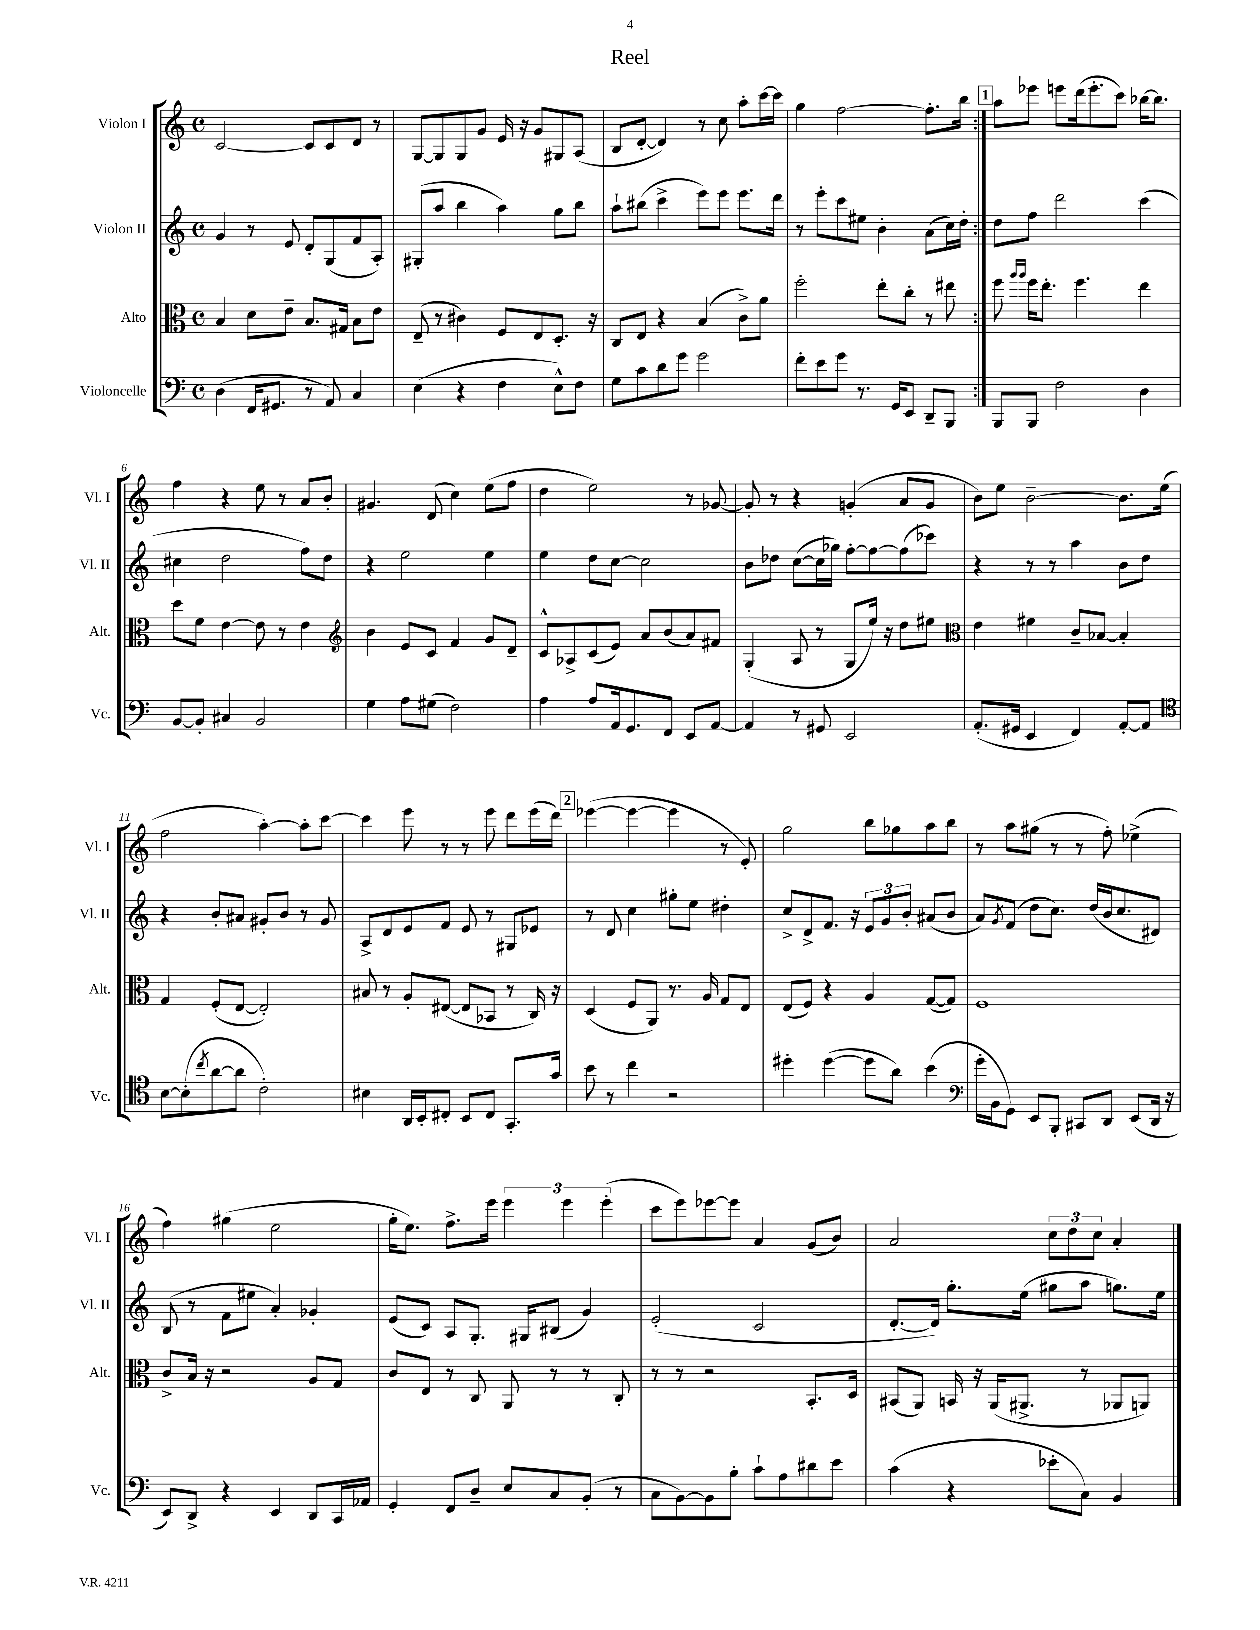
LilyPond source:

\header { title = "Reel" }
<<
\new StaffGroup <<
\new Staff = "s0" \with { instrumentName = "Violon I" shortInstrumentName = "Vl. I" } {
    \clef treble \key c \major \defaultTimeSignature \time 4/4
    \repeat volta 2 { c'2~ c'8 c'8 d'8 r8 |
    g8~ g8 g8 g'8 e'16 r16 g'8 gis8 a8( |
    b8 d'8~-. d'4) r8 c''8 a''8-. c'''16~ c'''16 |
    g''4 f''2~ f''8.-. b''16 | }
    \mark \markup { \box "1" } a''8 ees'''8 e'''8 d'''16( e'''8.-. c'''8) bes''16~ bes''8. |
    f''4 r4 e''8 r8 a'8 b'8-. |
    gis'4. d'8( c''4) e''8( f''8 |
    d''4 e''2) r8 ges'8~ |
    ges'8-. r8 r4 g'4-.( a'8 g'8 |
    b'8) e''8 b'2~-- b'8. e''16( |
    f''2 a''4~-.) a''8-. c'''8~ |
    c'''4 e'''8 r8 r8 e'''8 d'''8 e'''16( d'''16) |
    \mark \markup { \box "2" } ees'''4~( ees'''4~ ees'''4 r8 e'8-.) |
    g''2 b''8 ges''8 a''8 b''8 |
    r8 a''8 gis''8( r8 r8 f''8-.) ees''4->( |
    f''4) gis''4( e''2 |
    g''16-. e''8.) f''8.-> e'''16 \tuplet 3/2 { e'''4 e'''4 e'''4-.( } |
    c'''8 e'''8) ees'''8~ ees'''8 a'4 g'8( b'8) |
    a'2 \tuplet 3/2 { c''8 d''8 c''8 } a'4-. \bar "|." |
}
\new Staff = "s1" \with { instrumentName = "Violon II" shortInstrumentName = "Vl. II" } {
    \clef treble \key c \major \defaultTimeSignature \time 4/4
    \repeat volta 2 { g'4 r8 e'8 d'8-. g8( f'8 a8-.) |
    gis8-.( a''8 b''4 a''4) g''8 b''8 |
    a''8-! bis''8( c'''4-> e'''8) e'''8 e'''8. d'''16 |
    r8 e'''8-. c'''8 eis''8 b'4-. a'8( c''16) d''16-. | }
    \mark \markup { \box "1" } d''8 f''8 d'''2 c'''4( |
    cis''4 d''2 f''8) d''8 |
    r4 e''2 e''4 |
    e''4 d''8 c''8~ c''2 |
    b'8 des''8 c''8~( c''16 ges''16) f''8~-. f''8~ f''8( ces'''8) |
    r4 r8 r8 a''4 b'8 d''8 |
    r4 b'8-. ais'8 gis'8-. b'8 r8 gis'8 |
    a8-> d'8 e'8 f'8 e'8 r8 gis8 ees'8 |
    \mark \markup { \box "2" } r8 d'8 c''4 gis''8-. e''8 dis''4-. |
    c''8-> d'8-> f'8. r16 \tuplet 3/2 { e'8 g'8 b'8-. } ais'8( b'8 |
    a'8) \acciaccatura { g'8 } f'8( d''8 c''8.) d''16( b'16 c''8. dis'8) |
    b8( r8 f'8 eis''8 a'4-.) ges'4-. |
    e'8( c'8) a8 g8.-. gis16 bis8( g'4) |
    e'2-.( c'2 |
    d'8.~-. d'16) g''8.-. e''16( gis''8 a''8 g''8.) e''16 \bar "|." |
}
\new Staff = "s2" \with { instrumentName = "Alto" shortInstrumentName = "Alt." } {
    \clef alto \key c \major \defaultTimeSignature \time 4/4
    \repeat volta 2 { b4 d'8 e'8-- b8. gis16 b8 e'8 |
    e8--( r8 cis'4) f8 e8 d8.-. r16 |
    c8 e8 r4 b4( c'8->) a'8 |
    f''2-. e''8-. c''8-. r8 eis''8 | }
    \mark \markup { \box "1" } f''8 \grace { a''16 a''16 } f''16 e''8.-. f''4. e''4 |
    d''8 f'8 e'4~ e'8 r8 e'4 |
    \clef treble b'4 e'8 c'8 f'4 g'8 d'8-- |
    c'8-^ aes8-> c'8( e'8) a'8 b'8( a'8) fis'8 |
    g4-.( a8 r8 g8 e''16) r16 d''8 eis''8 |
    \clef alto e'4 fis'4 c'8-- bes8~ bes4-. |
    g4 f8-.( e8~ e2-.) |
    bis8 r8 a8-. eis8~( eis8 bes,8 r8 c16) r16 |
    \mark \markup { \box "2" } d4( f8 a,8) r8. a16 g8 e8 |
    e8( f8) r4 a4 g8~( g8) |
    f1 |
    c'8-> b16 r16 r2 a8 g8 |
    c'8 e8 r8 c8 a,8 r8 r8 c8-. |
    r8 r8 r2 b,8.-. d16 |
    bis,8( a,8) b,16 r16 a,16( ais,8.-> r8 aes,8 a,8) \bar "|." |
}
\new Staff = "s3" \with { instrumentName = "Violoncelle" shortInstrumentName = "Vc." } {
    \clef bass \key c \major \defaultTimeSignature \time 4/4
    \repeat volta 2 { d4( f,16 gis,8. r8 a,8) c4 |
    e4( r4 f4 e8-^) f8 |
    g8 c'8 d'8 g'8 g'2 |
    f'8-. e'8 g'8 r8. g,16 e,8 d,8-- b,,8 | }
    \mark \markup { \box "1" } b,,8 b,,8 f2 d4 |
    b,8~ b,8-. cis4 b,2 |
    g4 a8 gis8( f2) |
    a4 a8 a,16 g,8. f,8 e,8 a,8~ |
    a,4 r8 gis,8 e,2 |
    a,8.-.( gis,16 e,4 f,4) a,8~-. a,8 |
    \clef tenor b8~ b8-.( \acciaccatura { c''8 } a'8~ a'8 c'2-.) |
    bis4 a,16 b,16-. cis8-. b,8 cis8 g,8.-. g'16 |
    \mark \markup { \box "2" } b'8 r8 c''4 r2 |
    dis''4-. dis''4~( dis''8 a'8) b'4( |
    \clef bass g'16-. b,16 g,8) e,8 b,,8-. cis,8 d,8 e,8( d,16 r16 |
    e,8) d,8-> r4 e,4 d,8 c,16 aes,16 |
    g,4-. f,8 d8-- e8 c8 b,8-.( r8 |
    c8 b,8~) b,8 b8-. c'8-! a8 dis'8 e'8 |
    c'4( r4 ees'8-. c8) b,4 \bar "|." |
}
>>
>>
